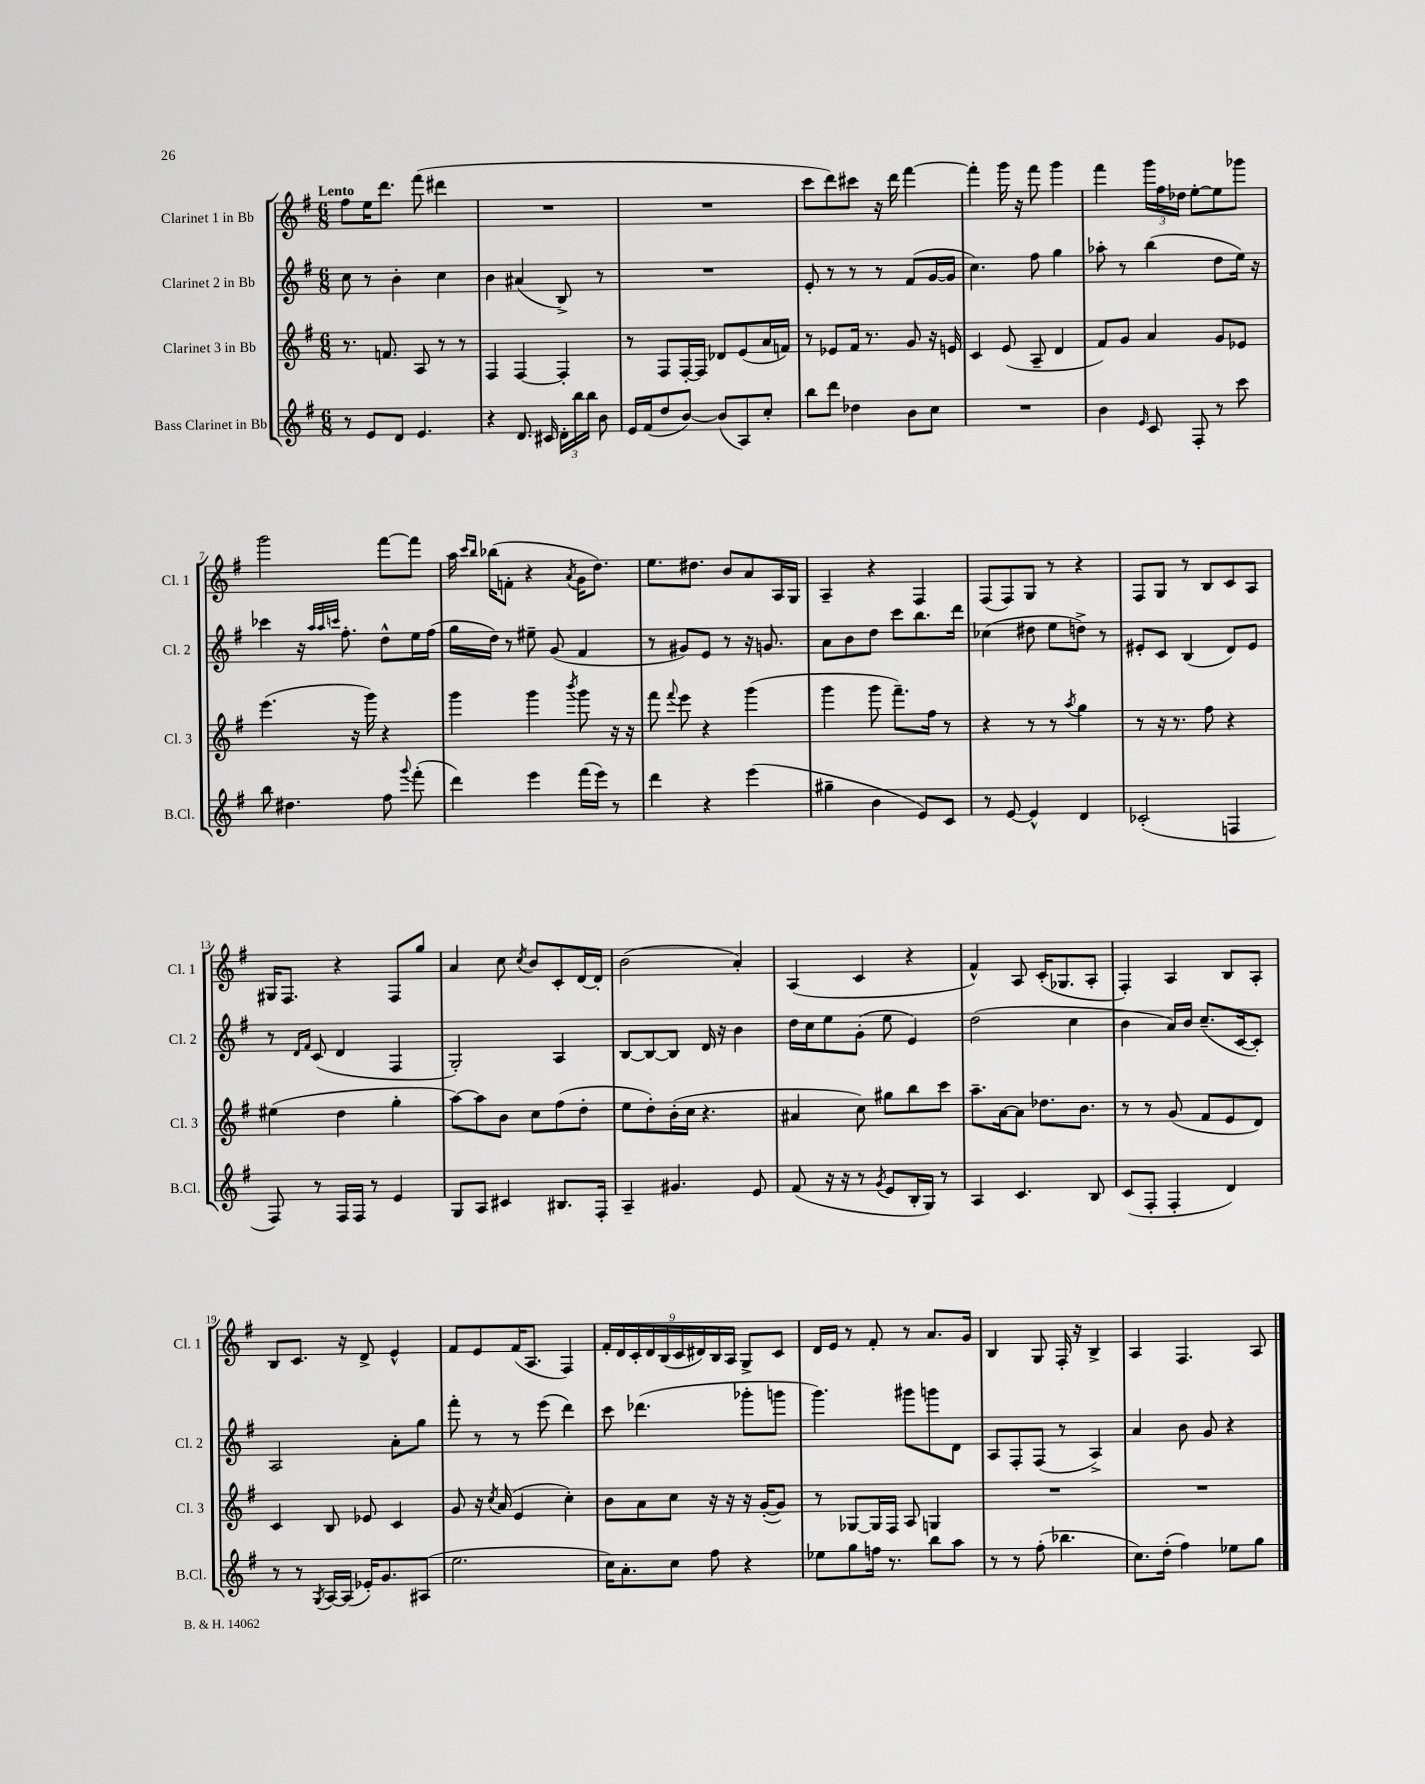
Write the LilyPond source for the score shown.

<<
\new StaffGroup <<
\new Staff = "s0" \with { instrumentName = "Clarinet 1 in Bb" shortInstrumentName = "Cl. 1" } {
    \clef treble \key g \major \numericTimeSignature \time 6/8 \tempo "Lento"
    \autoBeamOff fis''8[ e''16 d'''8.] fis'''8( dis'''4 |
    R2. |
    R2. |
    c'''8[ d'''8) cis'''8] r16 d'''16 fis'''4~ |
    fis'''4-. g'''16 r16 fis'''8 g'''4 |
    fis'''4 \tuplet 3/2 { g'''16[ fis''16 des''16] } e''8[~-. e''8 ges'''8] |
    g'''2 fis'''8[~ fis'''8] |
    a''16 \grace { c'''16[ b''16] } bes''16[( f'8]-. r4 \acciaccatura { a'8 } g'16[ d''8.]) |
    e''8.[ dis''8.] b'8[ a'8 a16 g16] |
    a4-- r4 fis4 |
    fis8[( fis8) g8] r8 r4 |
    fis8[ g8] r8 b8[ c'8 a8] |
    gis16[ fis8.] r4 fis8[ g''8] |
    a'4 c''8 \acciaccatura { c''8 } b'8[ c'8-. d'16~ d'16]-. |
    b'2( a'4-.) |
    a4( c'4 r4 |
    fis'4-^) a8 c'16[-.( ges8. a8]-. |
    fis4-.) a4 b8[ a8]-. |
    b8[ c'8.] r16 d'8-> e'4-^ |
    fis'8[ e'8 fis'16( a8.] fis4) |
    \tuplet 9/8 { fis'16[-. d'16 c'16-. d'16 b16( c'16 dis'16) b16 a16] } g8[-> c'8] |
    d'16[ e'16] r8 fis'8-. r8 a'8.[ g'16] |
    b4 g8 fis16-. r16 b4-> |
    a4 fis4. a8 \bar "|." |
}
\new Staff = "s1" \with { instrumentName = "Clarinet 2 in Bb" shortInstrumentName = "Cl. 2" } {
    \clef treble \key g \major \numericTimeSignature \time 6/8
    \autoBeamOff c''8 r8 b'4-. c''4 |
    b'4 ais'4( b8->) r8 |
    R2. |
    e'8-. r8 r8 r8 fis'8[( g'16~ g'16] |
    c''4.) fis''8 g''4 |
    aes''8-. r8 b''4( d''8[ e''16]) r16 |
    ces'''4 r16 \grace { a''32[ a''32 c'''32] } fis''8.-. d''8[-^ e''16 fis''16]( |
    g''16[ d''16]) r8 eis''8-- g'8( fis'4 |
    r8 gis'8[) e'8] r8 r16 g'8. |
    a'8[ b'8 d''8] c'''8[ b''8. d'''16] |
    ces''4( dis''8 e''8[ d''8]->) r8 |
    eis'8[-. c'8] b4( d'8[) eis'8] |
    r8 \grace { d'16[ fis'16] } c'8( d'4 fis4 |
    g2-.) a4 |
    b8[~ b8~ b8] d'16 r16 b'4 |
    d''16[ c''16 e''8 g'8]-.( e''8 e'4) |
    d''2( c''4 |
    b'4 a'16[) b'16] c''8.[--( c'16~ c'8]-.) |
    a2 a'8[-. g''8] |
    fis'''8-. r8 r8 e'''8( d'''4) |
    c'''8 des'''4.( ges'''8[-. g'''8] |
    g'''4.) gis'''8[ g'''8 d'8] |
    a8[ fis8-. fis8]( r8 a4->) |
    a'4 b'8 g'8 r4 \bar "|." |
}
\new Staff = "s2" \with { instrumentName = "Clarinet 3 in Bb" shortInstrumentName = "Cl. 3" } {
    \clef treble \key g \major \numericTimeSignature \time 6/8
    \autoBeamOff r8. f'8. a8 r8 r8 |
    fis4 fis4~ fis4-. |
    r8 fis8[ fis16~-. fis16] des'8[ e'8( a'16 f'16]) |
    r8 ees'8[ fis'16] r8. g'8 r16 e'16 |
    c'4 e'8( a8-- d'4 |
    fis'8[) g'8] a'4 g'8[ ees'8] |
    e'''4.( r16 g'''16) r4 |
    g'''4 g'''4 \acciaccatura { b'''8 } g'''8 r16 r16 |
    fis'''8 \appoggiatura { fis'''8 } e'''8 r4 g'''4( |
    g'''4 g'''8 fis'''8.[--) fis''16] r8 |
    r4 r8 r8 \acciaccatura { a''8 } g''4 |
    r8 r16 r8. fis''8 r4 |
    eis''4( d''4 g''4-. |
    a''8[~) a''8 b'8] c''8[ fis''8( d''8]-. |
    e''8[ d''8-.) b'16-.( c''16] r4. |
    ais'4 c''8) gis''8[ b''8 c'''8] |
    a''8.[-- a'16~ a'8] des''8.[ b'8.] |
    r8 r8 g'8( fis'8[ e'8 d'8]) |
    c'4 b8 ees'8 c'4 |
    g'8 r16 \acciaccatura { c''8 } a'16( e'4 c''4-.) |
    b'8[ a'8 c''8] r16 r16 r16 g'16[~-.( g'8]) |
    r8 ges8[~ ges16 fis16] a8 g4 |
    R2. |
    R2. \bar "|." |
}
\new Staff = "s3" \with { instrumentName = "Bass Clarinet in Bb" shortInstrumentName = "B.Cl." } {
    \clef treble \key g \major \numericTimeSignature \time 6/8
    \autoBeamOff r8 e'8[ d'8] e'4. |
    r4 d'8. cis'16 \tuplet 3/2 { d'16[-. b''16 b''16] } b'8 |
    e'16[ fis'16( d''8 b'8]~) b'8[( a8) c''8]-. |
    b''8[ d'''8] des''4 b'8[ c''8] |
    R2. |
    b'4 \grace { e'16 } c'8 fis8-. r8 c'''8 |
    b''8 dis''4. fis''8 \appoggiatura { g'''8 } fis'''8-.( |
    d'''4) e'''4 fis'''16[( e'''16]) r8 |
    d'''4 r4 e'''4( |
    gis''4-- b'4 e'8[) c'8] |
    r8 e'8~ e'4-^ d'4 |
    ces'2-.( f4 |
    fis8) r8 fis16[ fis16] r8 e'4 |
    g8[ a8] cis'4 bis8.[ fis16]-. |
    a4-- gis'4. e'8 |
    fis'8( r16 r16 r8 \acciaccatura { g'8 } e'8[ b16-. g16]) r8 |
    a4 c'4. b8 |
    c'8[( fis8]-. fis4-. d'4) |
    r8 r8 \acciaccatura { g8 } a16[~ a16]( ees'16[-.) g'8. ais8]( |
    e''2. |
    c''16[) a'8.-. c''8] fis''8 r4 |
    ees''8[ g''8 f''16] r8. b''8[ a''8] |
    r8 r8 fis''8-.( bes''4. |
    c''8.[) d''16]-.( fis''4) ees''8[ g''8] \bar "|." |
}
>>
>>
